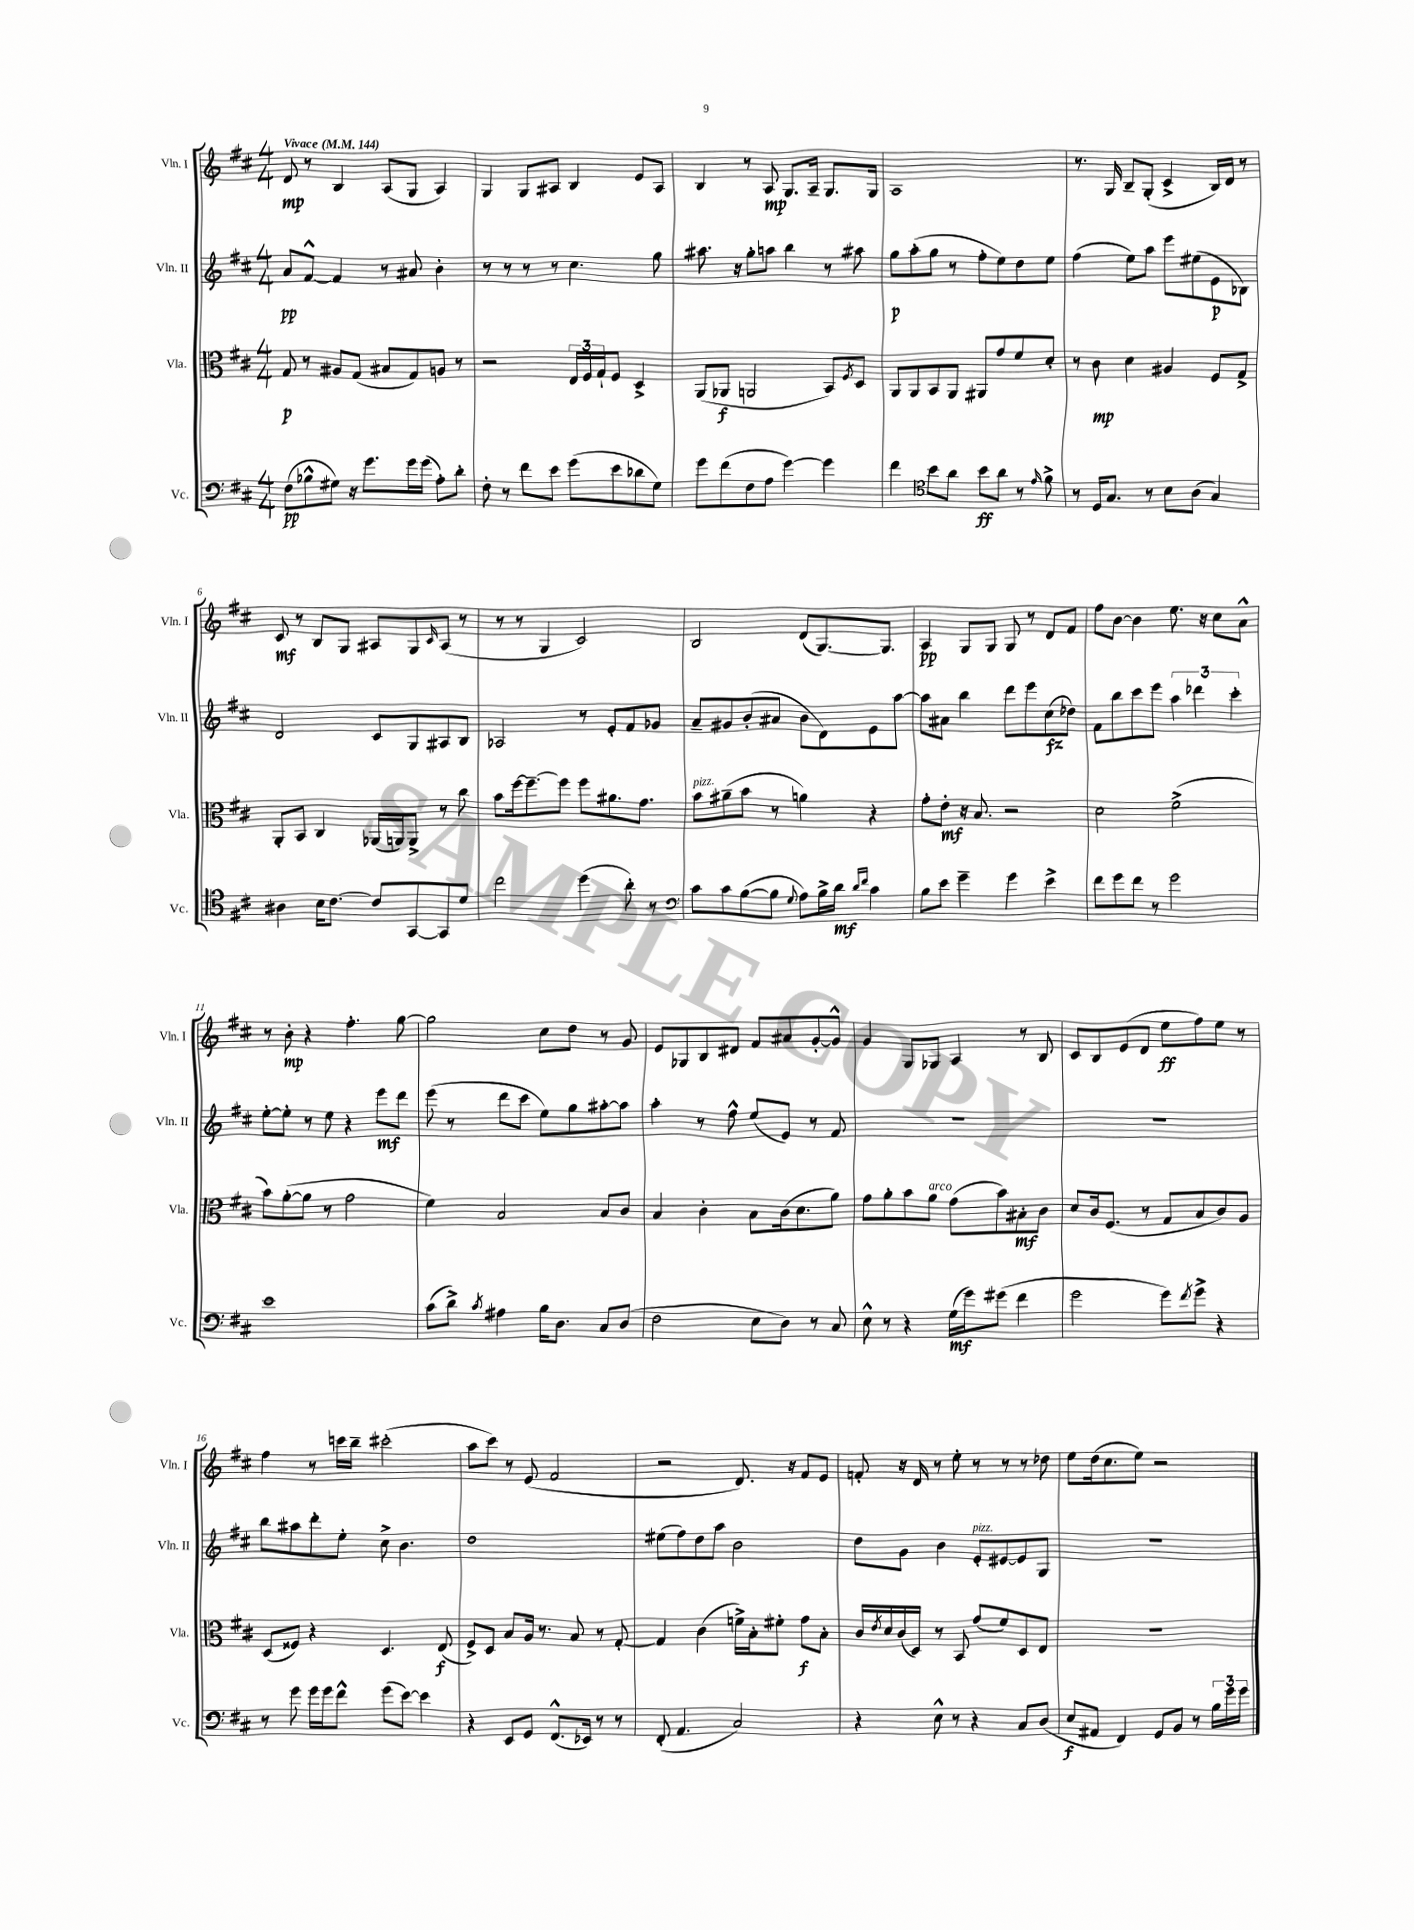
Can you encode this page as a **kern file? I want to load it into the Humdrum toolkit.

**kern	**kern	**kern	**kern
*staff4	*staff3	*staff2	*staff1
*clefF4	*clefC3	*clefG2	*clefG2
*k[f#c#]	*k[f#c#]	*k[f#c#]	*k[f#c#]
*M4/4	*M4/4	*M4/4	*M4/4
*MM144	*MM144	*MM144	*MM144
(8F#	8G	8a	8d
8B-^^	8r	[8f#^^	8r
8G#)	8A#	4f#]	4B
16r	(8G	.	.
8.g	.	.	.
.	8B#	8r	(8A
16g	8G)	8a#	8G
(16g	.	.	.
8A')	8A	4b'	4A)
8d'	8r	.	.
=	=	=	=
8F#'	2r	8r	4G
8r	.	8r	.
8f#	.	8r	8G
8e	.	8r	8A#
(8g	24E	4.cc#	4B
.	24F#	.	.
.	24G`	.	.
8e	8F#	.	.
8d-	4D^	.	8e
8G)	.	8gg	8A#
=	=	=	=
8g	(8AA	8.aa#	4B
(8f#	8AA-	.	.
.	.	16r	.
8F#	2AA	8gg'	8r
8A	.	8aa	8A
[4g)	.	4bb	8.G
.	.	.	16A~
4g]	8BB)	8r	8.G
.	8qF#	.	.
.	8D	8aa#	.
.	.	.	16G
=	=	=	=
4f#	8AA	8gg	1A
.	8AA	(8aa'	.
*clefC4	*	*	*
8b	8BB	8gg	.
8a	8AA	8r	.
8b	8AA#	8ff#'	.
8a	8g	8ee)	.
8r	8f#	8dd	.
16qqe	.	.	.
8f#^	8d'	8ee	.
=	=	=	=
8r	8r	(4ff#	8.r
16D	8c#	.	.
8.G	.	.	16G
.	4d	8ee)	8B~
8r	.	8aa	(8G'
8B	4A#	8eee	4c#^
(8A	.	(8ee#	.
4G)	8F#	8e	16B)
.	.	.	16d
.	8G^	8B-)	8r
=	=	=	=
4A#	8AA'	2d	8c#
.	8BB	.	8r
16B	4C#	.	8B
[8.c#	.	.	.
.	.	.	8G
8c#]	(16AA-	8c#	8A#
.	16AA)	.	.
[8GG	8AA^	8G	8G
.	.	.	16qqc#
8GG]	8r	8A#	(8A#
8d	8cc#	8B	8r
=	=	=	=
2cc#	8b	2A-	8r
.	[16ff#	.	8r
.	8.ff#~_	.	.
.	.	.	4G
.	8ff#]	.	.
(4dd	8ff#	8r	2c#)
.	8.a#	8e'	.
8a')	.	8f#	.
.	8.g	.	.
8r	.	8g-	.
=	=	=	=
*clefF4	*	*	*
8c#	8b	8a~	2B
8c#	(8a#~	8g#	.
([8B	8b	(8b'	.
8B]	8r	8a#	.
8qqG	.	.	.
8A)	4a)	8b	(8d
16B^	.	8d)	[8.G)
16d	.	.	.
16qqd	.	.	.
16qqf#	.	.	.
4c#	4r	8e	.
.	.	.	8.G]
.	.	[8aa	.
=	=	=	=
8B	8g'	8aa]	4A
8e	8e'	8a#	.
4g~	16r	4bb	8G
.	8.B	.	.
.	.	.	8G
4g	2r	8ddd	8G
.	.	8eee	8r
4e^	.	(8cc#	8d
.	.	8dd-)	8f#
=	=	=	=
8f#	2d	8f#	8ff#
8g	.	8bb	[8b
8f#	.	8ccc#	4b]
8r	.	8eee	.
2g	(2f#^	6aa	8.ee
.	.	6ddd-	.
.	.	.	16r
.	.	.	8cc#
.	.	6ccc#'	.
.	.	.	8a^^
=	=	=	=
1e	8b)	[8ee'	8r
.	([8a'	8ee']	8b'
.	8a]	8r	4r
.	8r	8ee	.
.	2g	4r	4.ff#'
.	.	8eee	.
.	.	8ddd	[8gg
=	=	=	=
(8c#	4f#)	(8eee	2gg]
8d^)	.	8r	.
8qc#	.	.	.
4A#	2B	8ddd	.
.	.	8ccc#	.
16B	.	8ee)	8cc#
8.D	.	.	.
.	.	8gg	8dd
8C#	8B	[8aa#'	8r
(8D	8c#	8aa#]	8g
=	=	=	=
2F#	4B	4aa'	8e
.	.	.	8G-
.	4c#'	8r	8B
.	.	8ff#^^	8d#
8E	8B	(8ee	8f#
8D)	(16c#	8e)	8a#
.	8.d	.	.
8r	.	8r	[8g'
8C#	8a)	8f#	8g^^]
=	=	=	=
8E^^	8g	1r	4g
8r	8a'	.	.
4r	8b	.	8G
.	8a	.	8G-
(16G	(8g	.	4A
16g)	.	.	.
(8g#	8b)	.	.
4f#	8B#'	.	8r
.	8c#	.	8B
=	=	=	=
2g	8d	1r	8c#
.	16c#	.	8B
.	(8.F#	.	.
.	.	.	(8e
.	8r	.	8d
8g)	8G	.	8ee
8qf#	.	.	.
8g^	8B	.	8ff#)
4r	8c#)	.	8ee
.	8A	.	8r
=	=	=	=
8r	(8D	8bb	4ff#
8g	8F##)	8aa#	.
16g	4r	8ddd'	8r
16g	.	.	.
8f#^^	.	8ee'	16ccc
.	.	.	16bb~
(8g	4.D	8cc#^	(2ccc#'
[8e)	.	4.b	.
4e]	.	.	.
.	(8E	.	.
=	=	=	=
4r	8F#^)	1dd	8aa
.	8D	.	8ccc#)
8EE	8B	.	8r
8GG	16A	.	(8e
.	8.r	.	.
(8.FF#^^	.	.	2f#
.	8B	.	.
16EE-)	.	.	.
8r	8r	.	.
8r	[8G'	.	.
=	=	=	=
(8FF#'	4G]	(8ee#	2r
4.AA	.	8ff#)	.
.	(4c#	8dd	.
.	.	8aa	.
2C#)	16f^)	2b	8.d)
.	16B'	.	.
.	8f#'	.	.
.	.	.	16r
.	8g	.	8f#
.	8B'	.	8e
=	=	=	=
4r	16c#	8dd	8f'
.	8qe	.	.
.	16d	.	.
.	(16c#	8g	16r
.	16D)	.	16d
8E^^	8r	4b	8r
8r	8BB	.	8ee'
4r	(8g	8e'	8r
.	8f#)	[8e#	8r
8C#	8D	8e#]	8r
(8D	8E	8G	8dd-
=	=	=	=
8E	1r	1r	8ee
8AA#	.	.	(16dd
.	.	.	8.cc#
4FF#)	.	.	.
.	.	.	8ee)
8GG	.	.	2r
8BB	.	.	.
8r	.	.	.
24B	.	.	.
24g	.	.	.
24g	.	.	.
==	==	==	==
*-	*-	*-	*-
